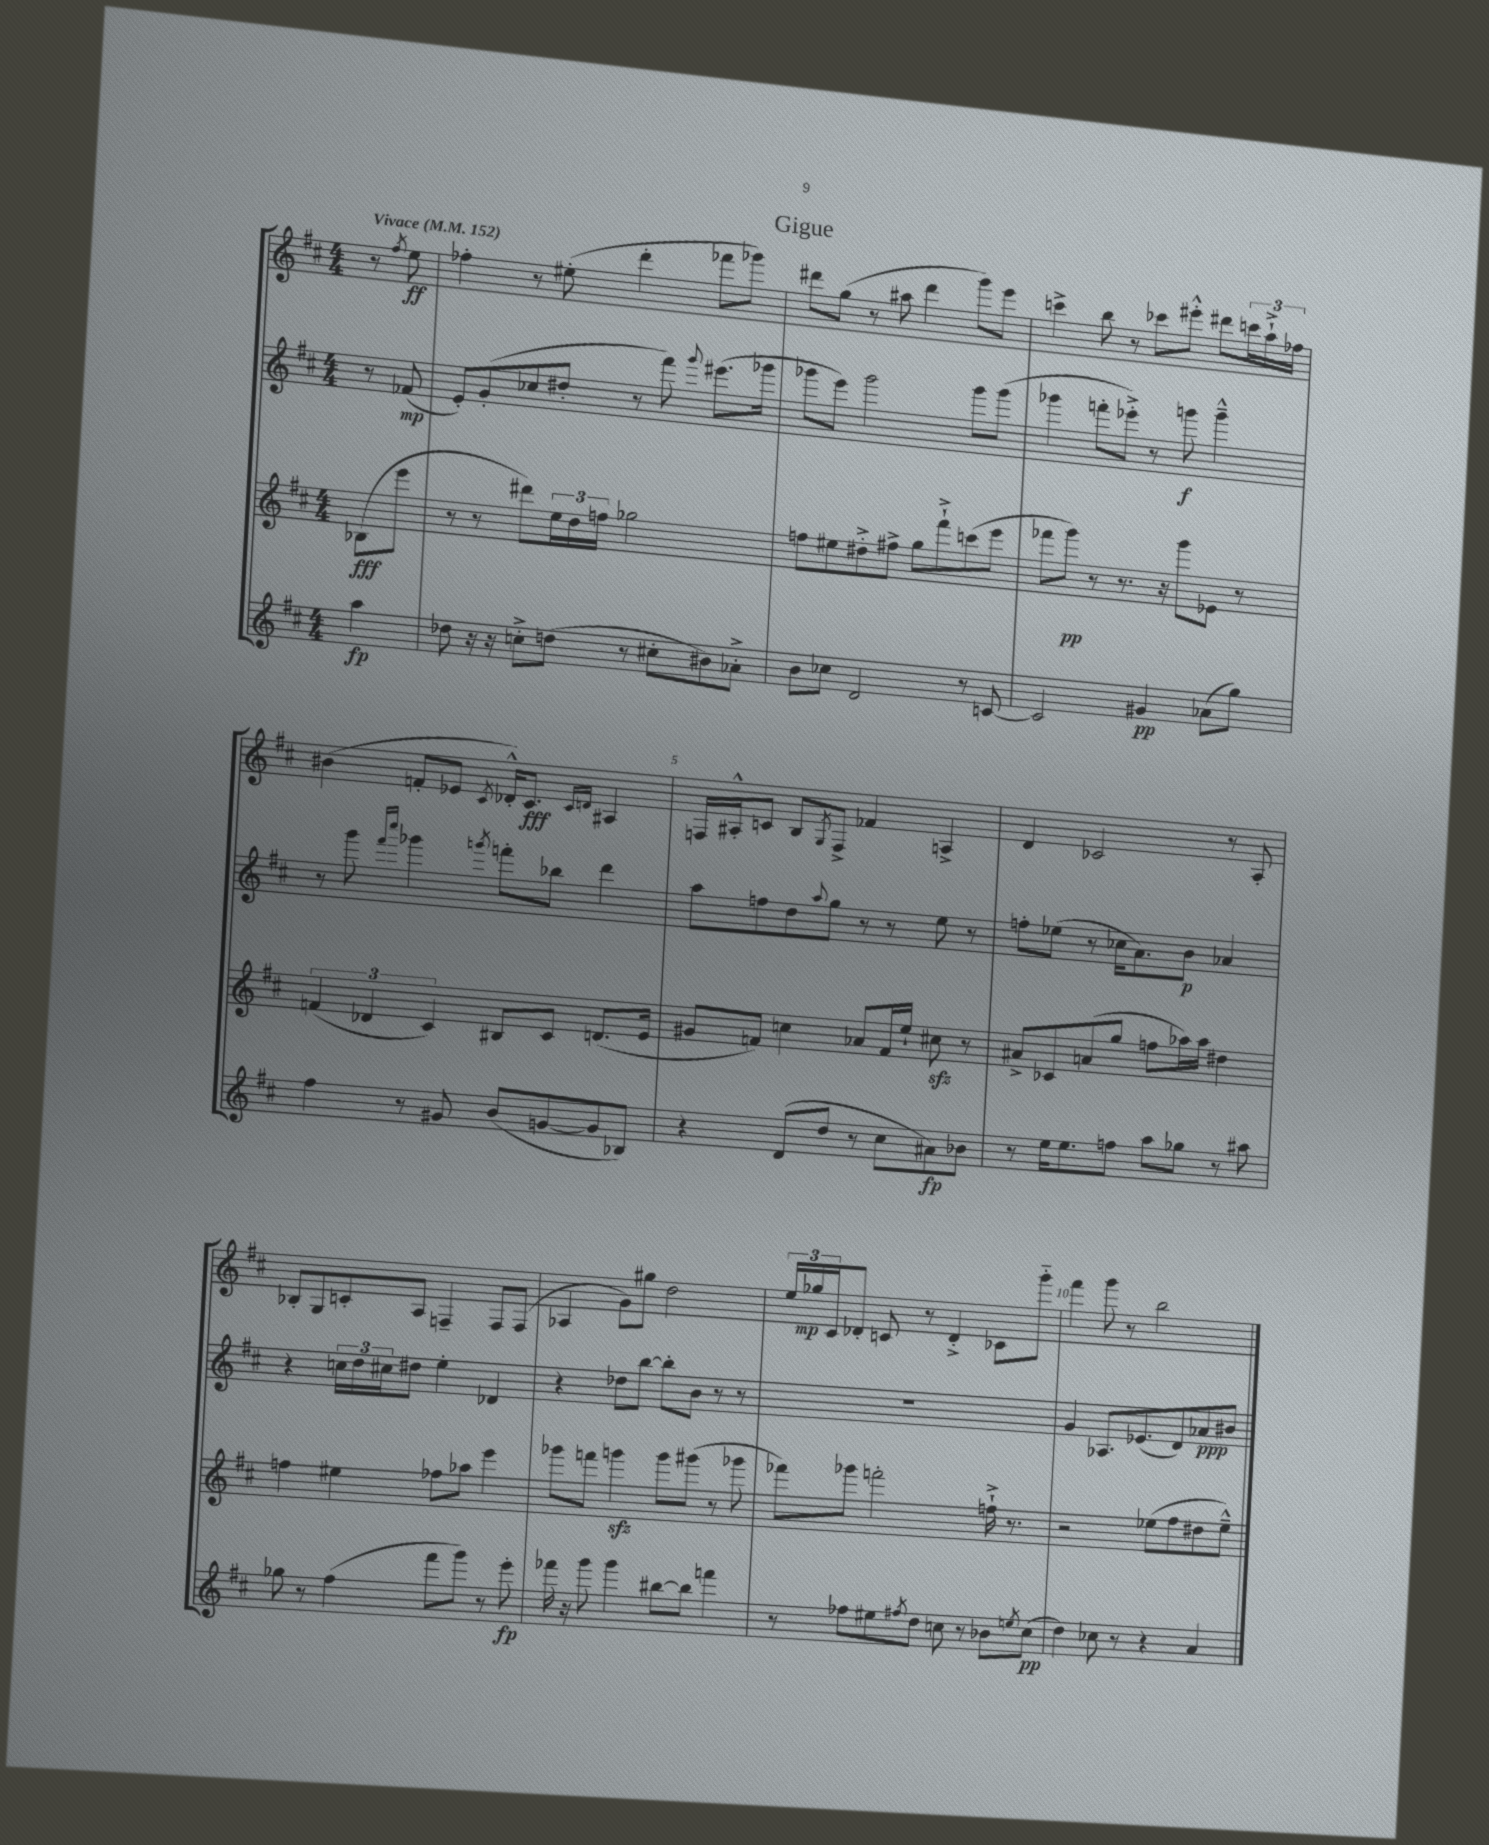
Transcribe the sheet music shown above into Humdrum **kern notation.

**kern	**kern	**kern	**kern
*staff4	*staff3	*staff2	*staff1
*clefG2	*clefG2	*clefG2	*clefG2
*k[f#c#]	*k[f#c#]	*k[f#c#]	*k[f#c#]
*M4/4	*M4/4	*M4/4	*M4/4
*MM152	*MM152	*MM152	*MM152
4aa\	(8B-\L	8r	8r
.	.	.	8qff#/
.	8eee\J	(8f-/	8ee\
=	=	=	=
8dd-\	8r	8e'/L)	4ff-'\
16r	8r	(8g'/	.
16r	.	.	.
8cc'^\L	8ddd#\L)	8cc-/	8r
(8dd\J	24ee\L	8dd#'/J	(8ee#'\
.	24dd\	.	.
.	24ff\JJ	.	.
8r	2gg-\	8r	4ddd'\
8cc#'\L	.	8fff#\)	.
.	.	8qqggg/	.
8b#\)	.	(8.eee#\L	8fff-\L
8a-'^\J	.	.	8ggg-\J)
.	.	16ggg-\Jk	.
=	=	=	=
8b\L	8ff\L	8ggg-\L	8ddd#\L
8cc-\J	8ee#\	8eee\J)	(8gg\J
2d/	8dd#'^\	2ggg-\	8r
.	8ff#^\J	.	8aa#\
.	8gg\L	.	4ddd#\
.	8fff#`^\	.	.
8r	(8ccc\	8ggg-\L	8ggg\L)
[8c/	8eee\J	(8ggg-\J	8eee\J
=	=	=	=
2c/]	8fff-\L	4ggg-\	4ccc^\
.	8ggg\J)	.	.
.	8r	8fff'\L	8bb\
.	8.r	8eee-'^\J)	8r
4g#/	.	8r	8ccc-\L
.	16r	.	.
.	8ggg\L	8ggg\	8eee#'^^\J
(8a-\L	8e-\J	4ggg~^^\	8ddd#\L
8gg\J)	8r	.	24ccc\L
.	.	.	24aa`^\
.	.	.	24ff-\JJ
=	=	=	=
4ff#\	(6f/	8r	(4b#\
.	.	8ggg\	.
.	6d-/	.	.
.	.	16qqfff#/LL	.
.	.	16qqcccc#/JJ	.
8r	.	4ggg-\	8f'/L
.	6c#/)	.	.
8g#/	.	.	8e-/J
.	.	8qggg/	8qc#/
(8b/L	8B#/L	8fff'\L	16d-'^^/LK)
.	.	.	8.c#/J
[8g/	8c#/J	8bb-\J	.
.	.	.	16qqc#/LL
.	.	.	16qqd/JJ
8g/]	(8.d/L	4ddd\	4A#/
8B-/J)	.	.	.
.	16e/Jk	.	.
=	=	=	=
4r	8g#/L	8aa\L	16F/LL
.	.	.	16A#'^^/J
.	8f/J)	8ff\	8c/J
(8d/L	4cc\	8dd\	8B/L
.	.	8qqaa/	8qG/
8dd/J	.	8gg\J	8F^/J
8r	8a-/L	8r	4f-/
8cc#\L	16f/L	8r	.
.	16ee`/JJ	.	.
8a#\)	8cc#\	8ee\	4A^/
8b-\J	8r	8r	.
=	=	=	=
8r	8a#^/L	8ff'\L	4d/
16ee\LK	8c-/	(8ee-\J	.
8.ee\	.	.	.
.	(8a/	8r	2c-/
8ff\J	8gg/J	16cc-\LK	.
.	.	8.a\)	.
8aa\L	8ff\L	.	.
8gg-\J	16aa-\L)	8b\J	.
.	16aa-\JJ	.	.
8r	4dd#\	4a-/	8r
8aa#\	.	.	8A'/
=	=	=	=
8gg-\	4ff\	4r	8B-'/L
8r	.	.	8G/
(4ff#\	4ee#\	24cc\LL	8c'/
.	.	24dd\	.
.	.	24cc#\J	.
.	.	8dd#\J	8A/J
8fff#\L	8ff-\L	4ee'\	4F~/
8ggg\J)	8aa-\J	.	.
8r	4eee\	4d-/	8F/L
8eee'\	.	.	(8F/J
=	=	=	=
16fff-\	8ggg-\L	4r	4A-/
16r	.	.	.
8ggg\	8fff\J	.	.
4ggg\	4ggg\	8dd-\L	8g\L)
.	.	[8bb\J	8gg#\J
[8bb#\L	8ggg\L	8bb'\]L	2dd\
8bb#\]J	(8ggg#\J	8b\J	.
4fff\	8r	8r	.
.	8ggg-\	8r	.
=	=	=	=
8r	8fff-\L)	1r	24ee/LL
.	.	.	24gg-/
.	.	.	24c#/J
8ff-\L	8ggg-\J	.	8d-'/J
8ee#\	2fff'\	.	8c/
8qff#/	.	.	.
8dd\J	.	.	8r
8cc\	.	.	4d-'^/
8r	.	.	.
8b-\L	16ff`^\	.	8c-\L
.	8.r	.	.
8qee/	.	.	.
(8cc\J	.	.	8ggg'~\J
=	=	=	=
4dd\)	2r	4g/	4fff#\
8cc-\	.	8.A-/L	8ggg\
8r	.	.	8r
.	.	(8.e-/	.
4r	(8ee-\L	.	2bb\
.	8ff#\	8d/)	.
4a/	8dd#\	8a-/	.
.	8ee-~^^\J)	8b#/J	.
==	==	==	==
*-	*-	*-	*-
